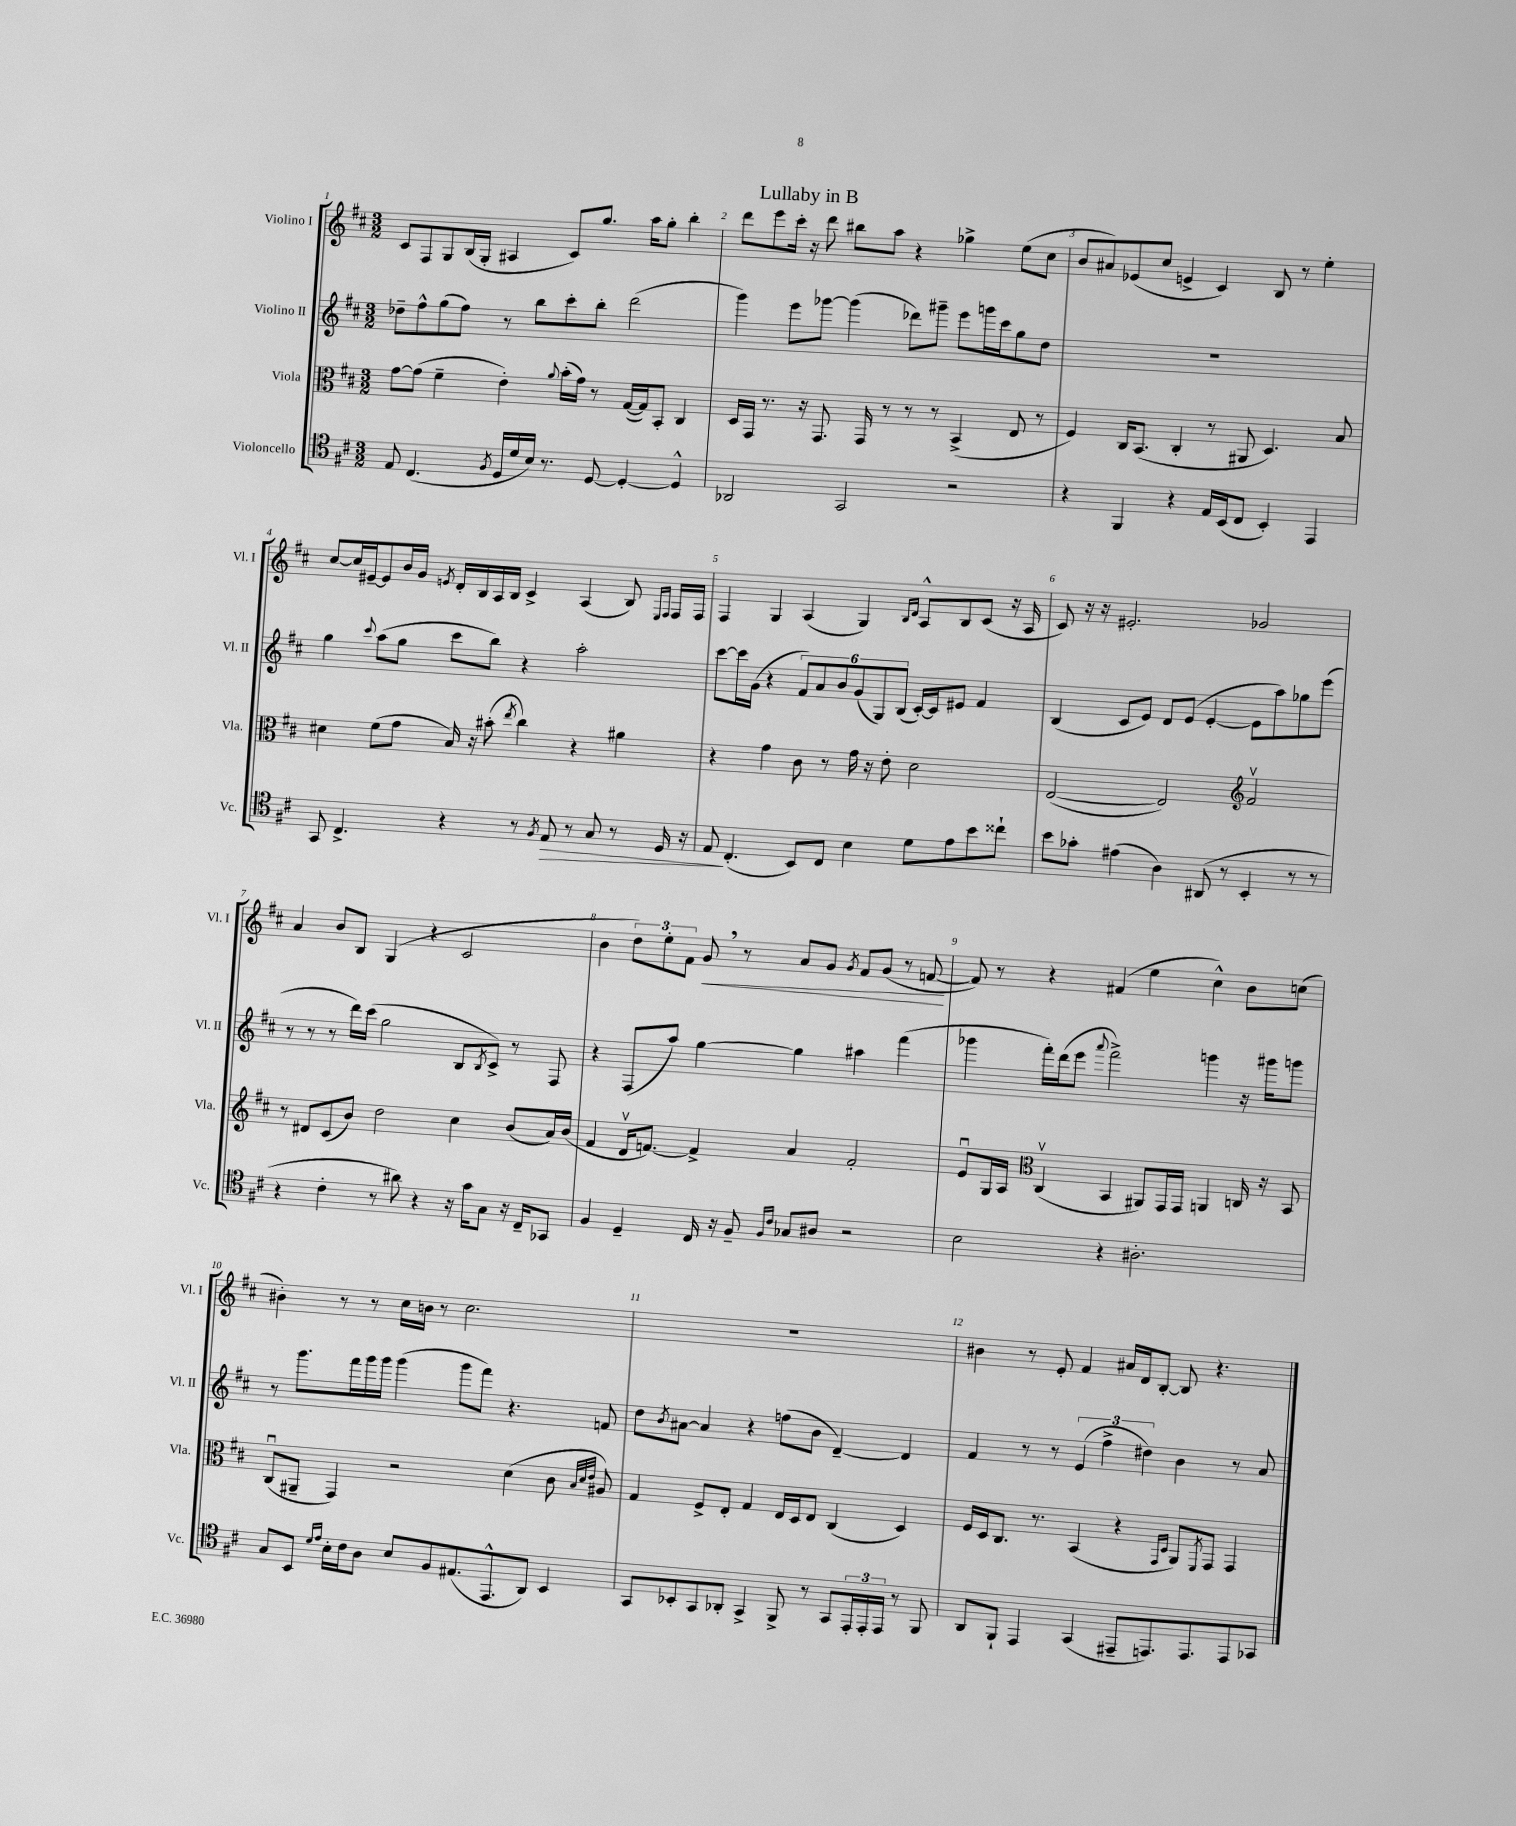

**kern	**dynam	**kern	**kern	**kern	**dynam
*part4	*part4	*part3	*part2	*part1	*part1
*staff4	*staff4	*staff3	*staff2	*staff1	*staff1
*I"Violoncello	*	*I"Viola	*I"Violino II	*I"Violino I	*
*I'Vc.	*	*I'Vla.	*I'Vl. II	*I'Vl. I	*
*clefC4	*	*clefC3	*clefG2	*clefG2	*
*k[f#c#]	*	*k[f#c#]	*k[f#c#]	*k[f#c#]	*
*M3/2	*	*M3/2	*M3/2	*M3/2	*
=1	=1	=1	=1	=1	=1
8E/	.	[8g\L	8dd-X~\L	8c#/L	.
(4.C#/	.	(8g\J]	8ff#^^\	8F#/	.
.	.	4f#~\	(8gg\	8G/	.
.	.	.	8ff#\J)	(16B/L	.
.	.	.	.	16G'/JJ	.
8qF#/	.	.	.	.	.
16D/LL	.	4e'\)	8r	4A#X/	.
16d/	.	.	.	.	.
16B/JJ)	.	.	8bb\L	.	.
8.r	.	.	.	.	.
.	.	8qqa/	.	.	.
.	.	(16b'\LL	8ccc#'\	8c#/L)	.
.	.	16g\JJ)	.	.	.
[8D/	.	8r	8bb'\J	8.gg/J	.
4D'/_	.	([16G/LL	(2ddd\	.	.
.	.	16G/J])	.	16aa\KL	.
.	.	8BB'/J	.	8gg'\J	.
4D^^/]	.	4C#/	.	4bb'\	.
=2	=2	=2	=2	=2	=2
2AA-X/	.	16D/LL	4ggg\)	8ddd\L	.
.	.	16GG/JJ	.	.	.
.	.	8.r	.	8eee\	.
.	.	.	8eee\L	16ccc#'\Jk	.
.	.	16r	.	16r	.
.	.	8.GG/	[8ggg-X\J	8ddd\	.
2GG/	.	.	(4ggg-\]	8bb#X\L	.
.	.	16GG/	.	.	.
.	.	8r	.	8aa\J	.
.	.	8r	8ddd-X\L)	4r	.
.	.	8r	8ggg#X~\J	.	.
2r	.	(4BB^/	8eee\L	4gg-X^\	.
.	.	.	16gggn\L	.	.
.	.	.	16ccc#\J	.	.
.	.	8E/	8gg\	(8ee\L	.
.	.	8r	8dd\J	8cc#\J	.
=3	=3	=3	=3	=3	=3
4r	.	4F#/)	1.r	8b/L	.
.	.	.	.	8a#X/)	.
4FF#/	.	16C#/KL	.	(8e-X/	.
.	.	(8.BB/J	.	.	.
.	.	.	.	8cc#/J	.
4r	.	4C#'/	.	4en^/	.
16E/LL	.	8r	.	4c#/)	.
(16BB/J	.	.	.	.	.
8C#/J	.	8AA#X/	.	.	.
4BB'/)	.	4.D/)	.	8B/	.
.	.	.	.	8r	.
4EE/	.	.	.	4ee'\	.
.	.	8B/	.	.	.
!!LO:LB:g=z
=4	=4	=4	=4	=4	=4
8GG/	.	4d#X\	4gg\	[8cc#/L	.
4.C#^/	.	.	.	16cc#/L]	.
.	.	.	.	[16e#X~/J	.
.	.	.	8qqccc#/	.	.
.	.	(8f#\L	(8aa\L	8e#/]	.
.	.	8g\J	8gg\J	16b/L	.
.	.	.	.	16g/JJ	.
.	.	.	.	8qen/	.
4r	.	16B/)	8ccc#\L	16d'/LL	.
.	.	16r	.	16B/	.
.	.	(8b#X'\	8bb\J)	16A/	.
.	.	.	.	16B/JJ	.
.	.	8qee/	.	.	.
8r	.	4cc#\)	4r	4c#^/	.
8qF#/	.	.	.	.	.
!	!LO:HP:b	!	!	!	!
8E/	>	.	.	.	.
8r	.	4r	2aa'\	(4A/	.
8G/	.	.	.	.	.
8r	.	4a#X\	.	8B/)	.
.	.	.	.	16qqE/LL	.
.	.	.	.	16qqF#/JJ	.
16D/	.	.	.	16F#/LL	.
16r	.	.	.	16F#/JJ	.
=5	=5	=5	=5	=5	=5
8E/	.	4r	[8ccc#\L	4F#/	.
(4.C#'/	]	.	16ccc#\L]	.	.
.	.	.	(16g\JJ	.	.
.	.	4g\	4r	4G/	.
8BB/L)	.	8c#\	12f#/L)	(4A/	.
.	.	.	12a/	.	.
8C#/J	.	8r	.	.	.
.	.	.	12b/	.	.
4B\	.	16g\	(12g/	4G/)	.
.	.	16r	.	.	.
.	.	.	12G/)	.	.
.	.	8e'\	.	.	.
.	.	.	(12B/J	.	.
.	.	.	.	16qqB/LL	.
.	.	.	.	16qqd/JJ	.
8d\L	.	2d\	[16c#'/LL)	8A^^/L	.
.	.	.	16c#/J]	.	.
8e\	.	.	8e#X/J	8B/	.
8b\	.	.	4f#/	(8c#/J	.
8cc##X`\J	.	.	.	16r	.
.	.	.	.	16A/	.
=6	=6	=6	=6	=6	=6
8b\L	.	([2E/	(4B/	8c#/)	.
8g-X'\J	.	.	.	16r	.
.	.	.	.	16r	.
(4e#X\	.	.	8c#/L	2.e#X'/	.
.	.	.	8e/J)	.	.
4A\)	.	2E/])	8d/L	.	.
.	.	.	(8e/J	.	.
(8AA#X/	.	.	[4e'/	.	.
8r	.	.	.	.	.
*	*	*clefG2	*	*	*
4BB'/	.	2f#v/	8e\L]	2g-X/	.
.	.	.	8aa\)	.	.
8r	.	.	8gg-X\	.	.
8r	.	.	(8eee\J	.	.
!!LO:LB:g=z
=7	=7	=7	=7	=7	=7
4r	.	8r	8r	4a/	.
.	.	8d#X/L	8r	.	.
4c#'\	.	(8c#/	8r	8b/L	.
.	.	8b/J)	16ddd\LL)	8B/J	.
.	.	.	(16ccc#\JJ	.	.
8r	.	2dd\	2gg\	(4G/	.
8a#X\)	.	.	.	.	.
4r	.	.	.	4r	.
16r	.	4cc#\	8B/L	2c#/	.
16g\KL	.	.	.	.	.
.	.	.	8qB/	.	.
8G\J	.	.	8c#^/J)	.	.
16r	.	(8b/L	8r	.	.
16C#~/KL	.	.	.	.	.
8GG-X/J	.	16a/L)	8F#/	.	.
.	.	(16b/JJ	.	.	.
=8	=8	=8	=8	=8	=8
4F#/	.	4f#/	4r	4b\	.
4D~/	.	16dv/KL	(8F#/L	12dd\L)	.
.	.	[8.fn/J)	.	.	.
.	.	.	.	12ee'\	.
.	.	.	8aa/J)	.	.
.	.	.	.	12f#\J	.
!	!	!	!	!	!LO:HP:b
16C#/	.	4f^/]	[4gg\	8g,/	<
16r	.	.	.	.	.
8F#~/	.	.	.	8r	.
16qqF#/LL	.	.	.	.	.
16qqc#/JJ	.	.	.	.	.
8G-X/L	.	4a/	4gg\]	8a/L	.
8A#X/J	.	.	.	8g/J	.
.	.	.	.	8qg/	.
2r	.	2f'/	4aa#X\	8f#/L	.
.	.	.	.	(8g/J	.
.	.	.	(4fff#\	8r	.
.	.	.	.	[8fn/	.
.	.	.	.	.	[
=9	=9	=9	=9	=9	=9
2B\	.	8eu/L	4ggg-X\	8f/])	.
.	.	16G/L	.	8r	.
.	.	16A/JJ	.	.	.
*	*	*clefC3	*	*	*
.	.	(4C#v/	16fff#'\LL)	4r	.
.	.	.	(16ddd\J	.	.
.	.	.	8eee\J	.	.
.	.	.	8qqaaa/	.	.
4r	.	4BB/	2fff#^\)	(4f#X/	.
2.A#X'\	.	8AA#X/L)	.	4ee\	.
.	.	16GG/L	.	.	.
.	.	16GG/JJ	.	.	.
.	.	4AAn/	4gggn\	4cc#^^\)	.
.	.	16Cn/	16r	8b\L	.
.	.	16r	16ggg#X\KL	.	.
.	.	8BB/	8gggn\J	(8ccn\J	.
!!LO:LB:g=z
=10	=10	=10	=10	=10	=10
8G/L	.	(8C#u/L	8r	4b#X'\)	.
8BB/J	.	8AA#X~/J	8.ggg\L	.	.
16qqd/LL	.	.	.	.	.
16qqe/JJ	.	.	.	.	.
16B'\LL	.	4GG/)	.	8r	.
16c#\J	.	.	16fff#\L	.	.
8A\J	.	.	16ggg\	8r	.
.	.	.	16ggg\JJ	.	.
8B/L	.	2r	(4ggg\	16cc#\LL	.
.	.	.	.	16bn\JJ	.
8F#/	.	.	.	8r	.
(8.E#X/	.	.	8ggg\L	2.cc#\	.
.	.	.	8fff#\J)	.	.
8.EE^^/	.	.	.	.	.
.	.	(4d\	4.r	.	.
8AA/J)	.	.	.	.	.
4BB/	.	8c#\	.	.	.
.	.	32qqB/LLL	.	.	.
.	.	32qqd/	.	.	.
.	.	32qqe/JJJ	.	.	.
.	.	8A#X/)	8fn/	.	.
=11	=11	=11	=11	=11	=11
8GG/L	.	4G/	8dd\L	1.r	.
.	.	.	8qb/	.	.
8BB-X'/	.	.	[8a#X\J	.	.
8GG/	.	8F#^/L	4a#/]	.	.
8AA-X'/J	.	8E'/J	.	.	.
4GG^/	.	4G/	4r	.	.
8FF#^/	.	16E/LL	(8ffn\L	.	.
.	.	16D/J	.	.	.
8r	.	8E/J	8b\J	.	.
8GG/L	.	(4C#/	[4d~/)	.	.
24EE'/L	.	.	.	.	.
24EE'/	.	.	.	.	.
24EE/JJ	.	.	.	.	.
8r	.	4D/)	4d/]	.	.
8FF#/	.	.	.	.	.
=12	=12	=12	=12	=12	=12
8AA/L	.	16F#/LL	4f#/	4b#X\	.
.	.	16D/J	.	.	.
8FF#`/J	.	8.C#/J	.	.	.
4EE/	.	.	8r	8r	.
.	.	8.r	.	.	.
.	.	.	8r	8e'/	.
(4GG/	.	(4BB/	(6e/	4f#/	.
.	.	.	6ff#^\	.	.
8EE#X~/L	.	4r	.	16a#X/LL	.
.	.	.	.	16d/J	.
.	.	.	6dd#X\)	.	.
8.EEn/)	.	.	.	[8B'/J	.
.	.	16qqGG/LL	.	.	.
.	.	16qqD/JJ	.	.	.
.	.	8AA/L)	4b\	8B/]	.
8.EE/	.	.	.	.	.
.	.	8qFF#/	.	.	.
.	.	8GG/J	.	4.r	.
8EE/	.	4GG/	8r	.	.
8GG-X/J	.	.	8a/	.	.
==	==	==	==	==	==
*-	*-	*-	*-	*-	*-
